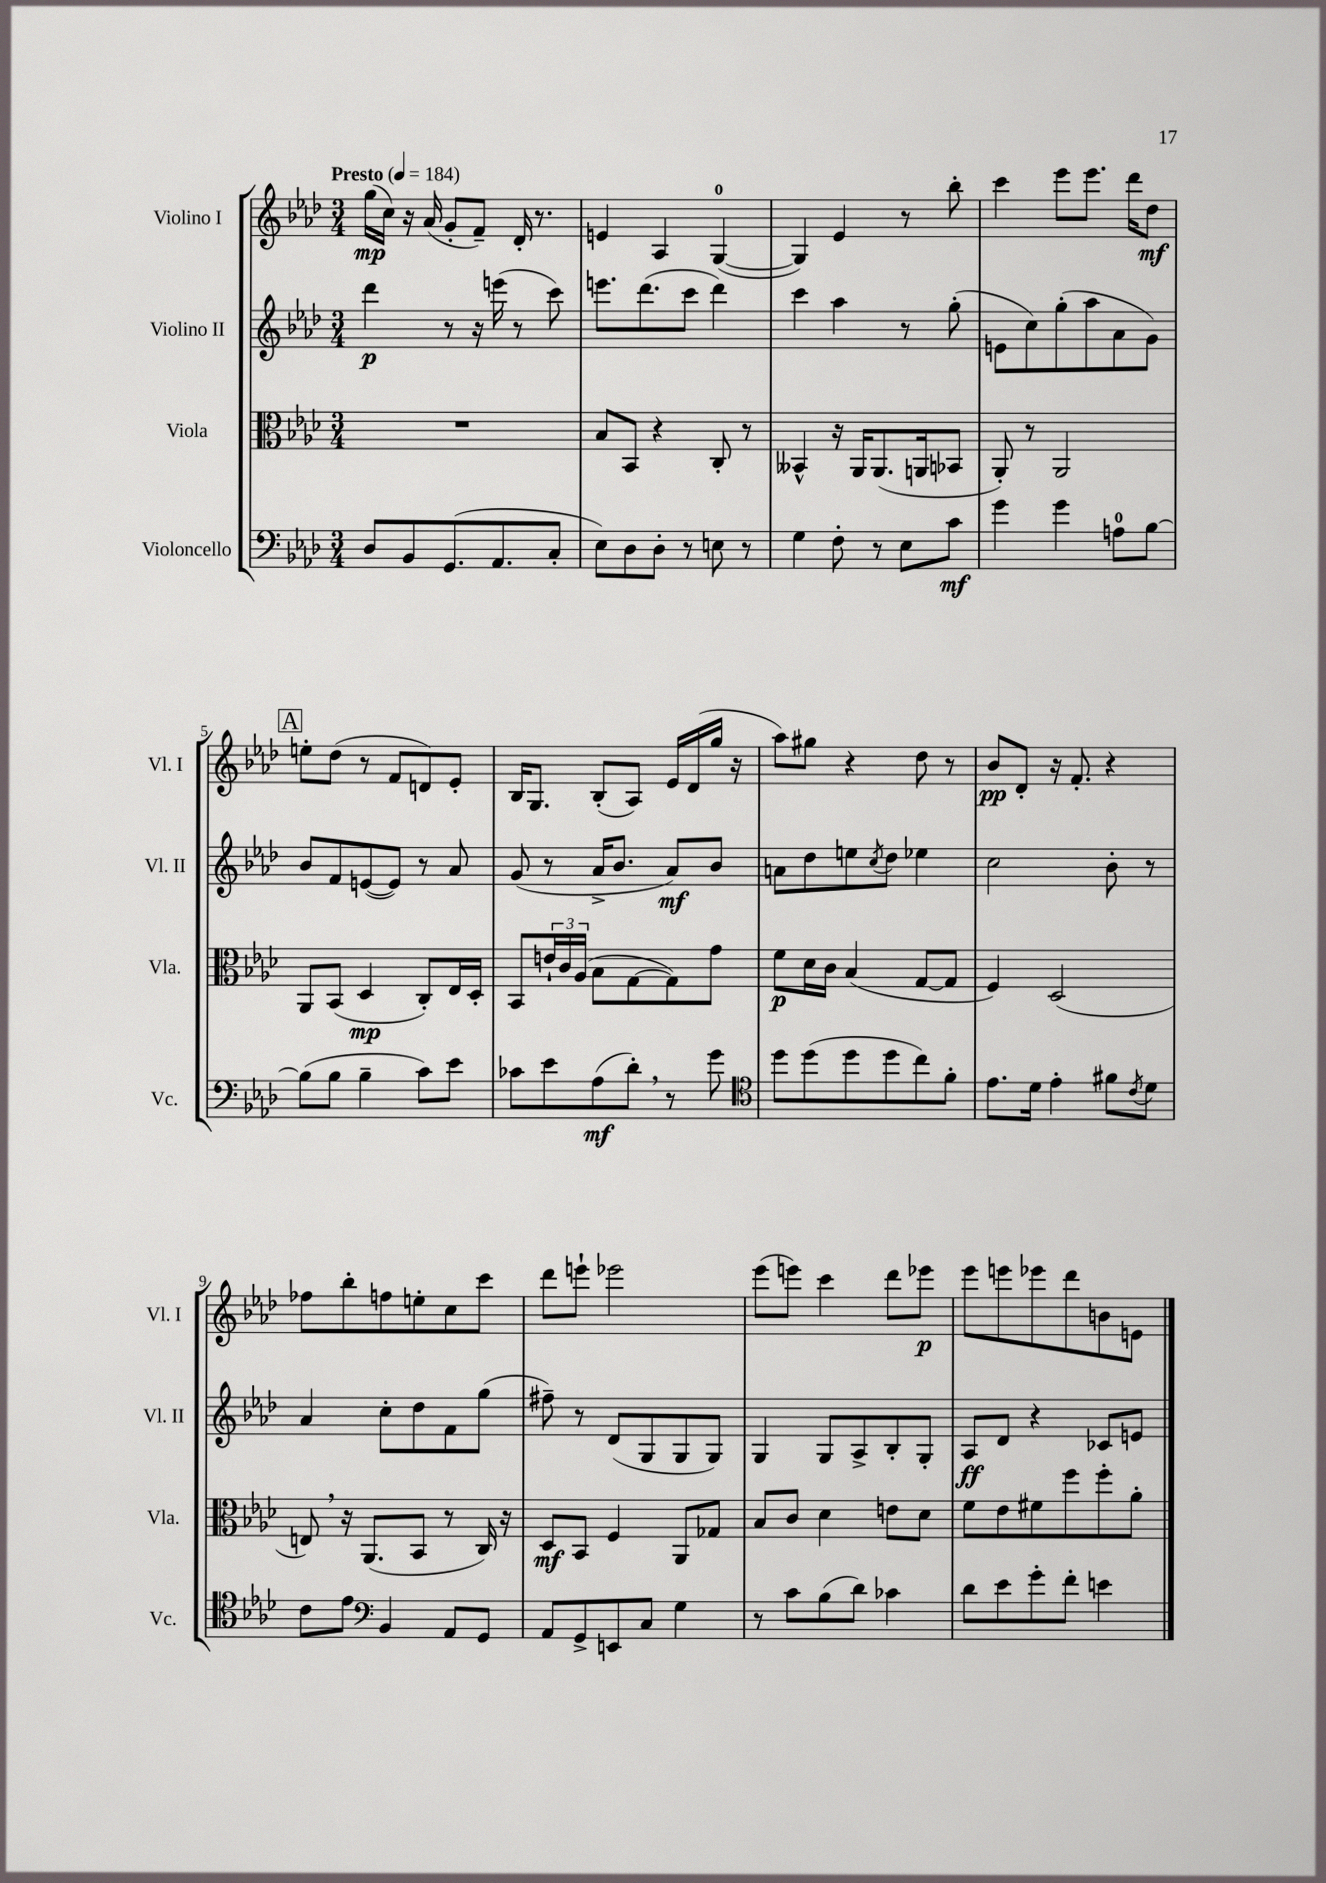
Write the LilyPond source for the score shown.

<<
\new StaffGroup <<
\new Staff = "s0" \with { instrumentName = "Violino I" shortInstrumentName = "Vl. I" } {
    \clef treble \key aes \major \numericTimeSignature \time 3/4 \tempo "Presto" 4 = 184
    g''16\mp( c''16) r16 aes'16( g'8-. f'8--) des'16-. r8. |
    e'4 aes4 g4-0~( |
    g4) ees'4 r8 bes''8-. |
    c'''4 ees'''8 ees'''8. des'''16 des''8\mf |
    \mark \markup { \box "A" } e''8-. des''8( r8 f'8 d'8) ees'8-. |
    bes16 g8. bes8-.( aes8) ees'16 des'16( g''16 r16 |
    aes''8) gis''8 r4 des''8 r8 |
    bes'8\pp des'8-. r16 f'8.-. r4 |
    fes''8 bes''8-. f''8 e''8-. c''8 c'''8 |
    des'''8 e'''8-! ees'''2 |
    ees'''8( e'''8) c'''4 des'''8 ees'''8\p |
    ees'''8 e'''8 ees'''8 des'''8 b'8 e'8 \bar "|." |
}
\new Staff = "s1" \with { instrumentName = "Violino II" shortInstrumentName = "Vl. II" } {
    \clef treble \key aes \major \numericTimeSignature \time 3/4
    des'''4\p r8 r16 e'''16( r8 c'''8) |
    e'''8. des'''8.( c'''8 des'''4) |
    c'''4 aes''4 r8 g''8-.( |
    e'8 c''8) g''8-.( aes''8 aes'8 g'8) |
    \mark \markup { \box "A" } bes'8 f'8 e'8~( e'8) r8 aes'8 |
    g'8( r8 aes'16-> bes'8. aes'8\mf) bes'8 |
    a'8 des''8 e''8 \acciaccatura { c''8 } des''8 ees''4 |
    c''2 bes'8-. r8 |
    aes'4 c''8-. des''8 f'8 g''8( |
    fis''8--) r8 des'8( g8 g8 g8) |
    g4 g8 aes8-> bes8-. g8-. |
    aes8\ff des'8 r4 ces'8 e'8 \bar "|." |
}
\new Staff = "s2" \with { instrumentName = "Viola" shortInstrumentName = "Vla." } {
    \clef alto \key aes \major \numericTimeSignature \time 3/4
    R2. |
    bes8 bes,8 r4 c8-. r8 |
    beses,4-^ r16 aes,16 aes,8.( a,16 bes,8 |
    aes,8-.) r8 aes,2 |
    \mark \markup { \box "A" } aes,8 bes,8( des4\mp c8-.) ees16 des16-. |
    bes,8 \tuplet 3/2 { e'16-! c'16 aes16( } bes8 g8~ g8) g'8 |
    f'8\p des'16 c'16 bes4( g8~ g8 |
    f4) des2( |
    e8) \breathe r16 aes,8.( bes,8 r8 c16) r16 |
    des8\mf bes,8 f4 aes,8 ges8 |
    bes8 c'8 des'4 e'8 des'8 |
    f'8 ees'8 fis'8 f''8 f''8-. aes'8-. \bar "|." |
}
\new Staff = "s3" \with { instrumentName = "Violoncello" shortInstrumentName = "Vc." } {
    \clef bass \key aes \major \numericTimeSignature \time 3/4
    des8 bes,8 g,8.( aes,8. c8-. |
    ees8) des8 des8-. r8 e8 r8 |
    g4 f8-. r8 ees8 c'8\mf |
    g'4 g'4 a8-0 bes8~ |
    \mark \markup { \box "A" } bes8( bes8 bes4-- c'8) ees'8 |
    ces'8 ees'8 aes8\mf( des'8-.) \breathe r8 g'8 |
    \clef tenor des''8 des''8( des''8 des''8 c''8) f'8-. |
    ees'8. des'16 ees'4-. fis'8 \acciaccatura { c'8 } des'8 |
    c'8 ees'8 \clef bass bes,4 aes,8 g,8 |
    aes,8 g,8-> e,8 c8 g4 |
    r8 c'8 bes8( des'8) ces'4 |
    des'8 ees'8 g'8-. f'8-. e'4 \bar "|." |
}
>>
>>
